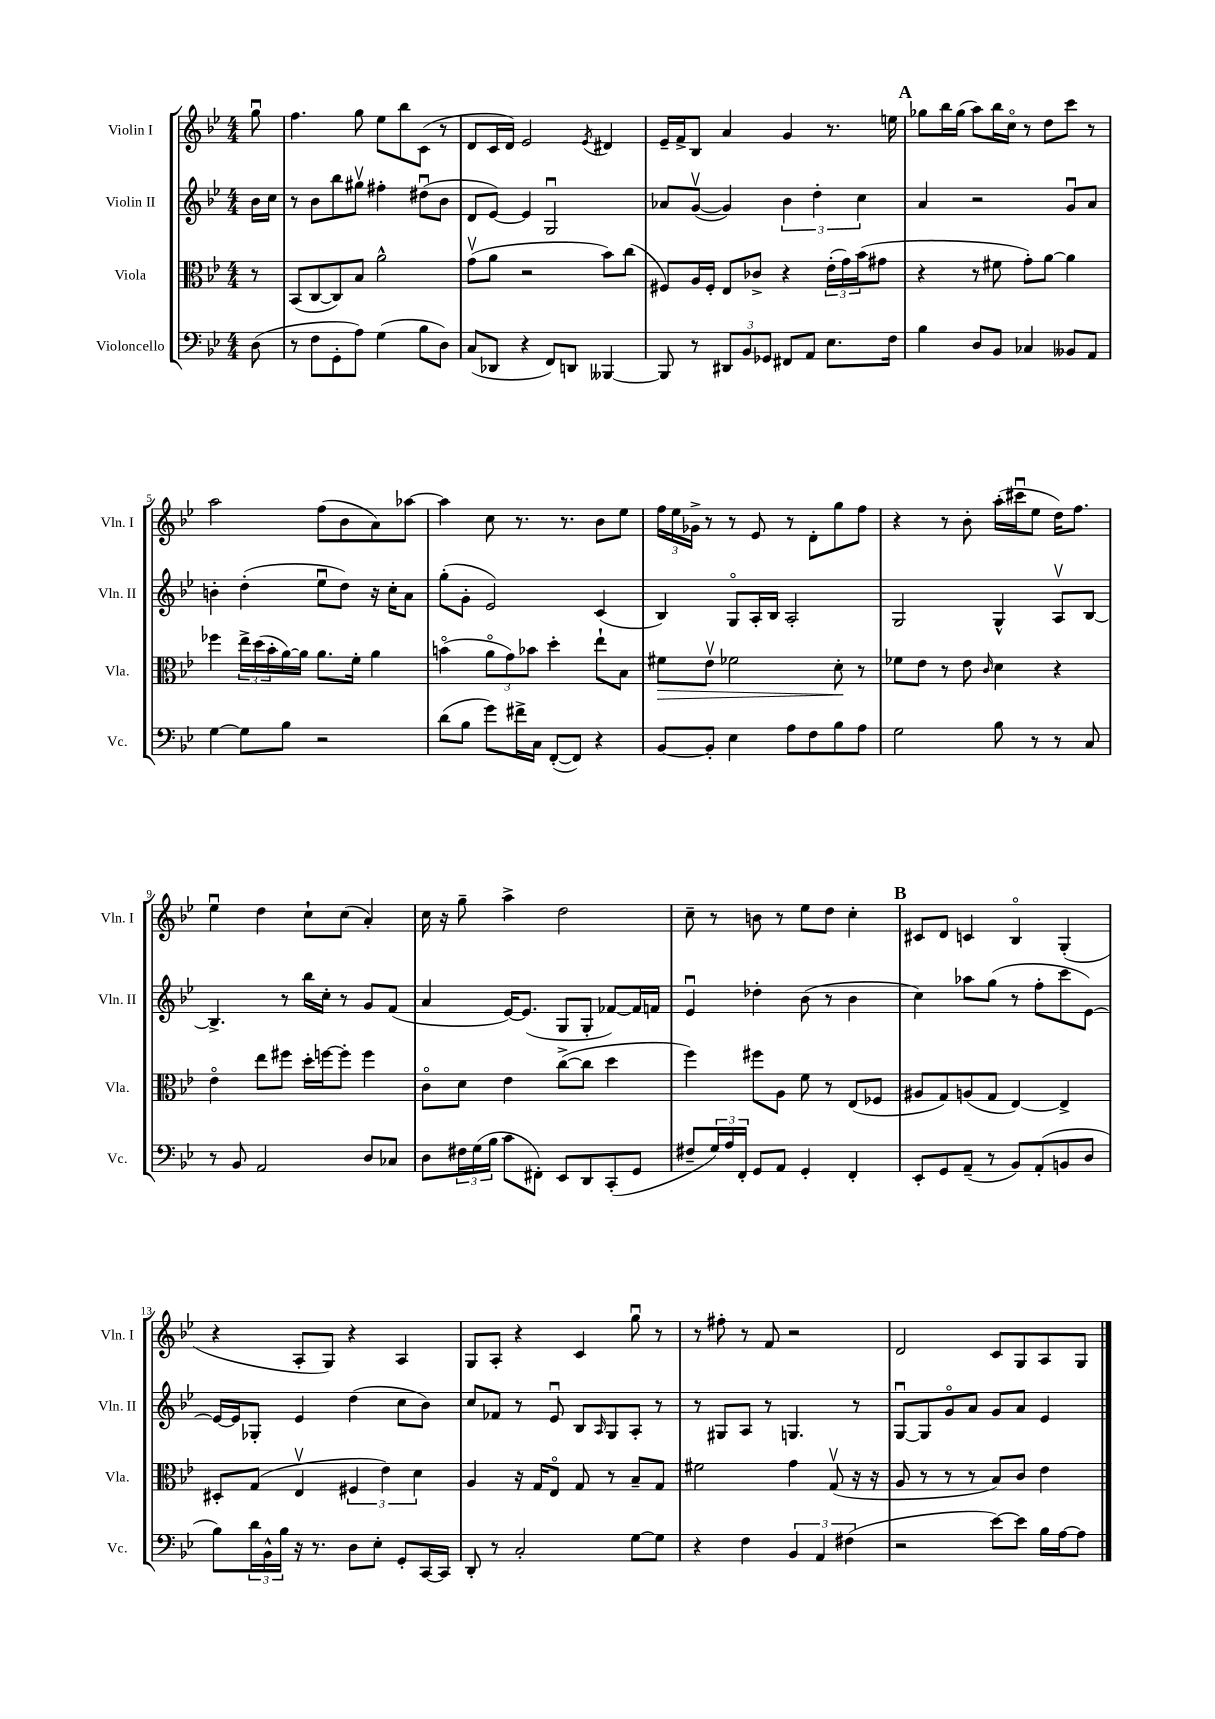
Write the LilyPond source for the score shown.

<<
\new StaffGroup <<
\new Staff = "s0" \with { instrumentName = "Violin I" shortInstrumentName = "Vln. I" } {
    \clef treble \key bes \major \numericTimeSignature \time 4/4 \partial 8
    g''8\downbow |
    f''4. g''8 ees''8 bes''8 c'8( r8 |
    d'8 c'16 d'16) ees'2 \acciaccatura { ees'8 } dis'4 |
    ees'16-- f'16-> bes8 a'4 g'4 r8. e''16 |
    \mark \markup { \bold "A" } ges''8 bes''16 ges''16( a''8) bes''16 c''16\flageolet r8 d''8 c'''8 r8 |
    a''2 f''8( bes'8 a'8) aes''8~ |
    aes''4 c''8 r8. r8. bes'8 ees''8 |
    \tuplet 3/2 { f''16 ees''16 ges'16-> } r8 r8 ees'8 r8 d'8-. g''8 f''8 |
    r4 r8 bes'8-. a''16-.( cis'''16\downbow ees''8 d''16) f''8. |
    ees''4\downbow d''4 c''8-! c''8( a'4-.) |
    c''16 r16 g''8-- a''4-> d''2 |
    c''8-- r8 b'8 r8 ees''8 d''8 c''4-. |
    \mark \markup { \bold "B" } cis'8 d'8 c'4 bes4\flageolet g4-.( |
    r4 a8-. g8) r4 a4 |
    g8 a8-. r4 c'4 g''8\downbow r8 |
    r8 fis''8-. r8 f'8 r2 |
    d'2 c'8 g8 a8 g8 \bar "|." |
}
\new Staff = "s1" \with { instrumentName = "Violin II" shortInstrumentName = "Vln. II" } {
    \clef treble \key bes \major \numericTimeSignature \time 4/4 \partial 8
    bes'16 c''16 |
    r8 bes'8 bes''8 gis''8\upbow fis''4-. dis''8\downbow( bes'8 |
    d'8 ees'8~) ees'4 g2\downbow |
    aes'8 g'8~\upbow( g'4) \tuplet 3/2 { bes'4 d''4-. c''4 } |
    \mark \markup { \bold "A" } a'4 r2 g'8\downbow a'8 |
    b'4-. d''4-.( ees''8\downbow d''8) r16 c''16-. a'8 |
    g''8-.( g'8-. ees'2) c'4( |
    bes4) g8\flageolet a16-. bes16 a2-. |
    g2 g4-^ a8\upbow bes8~ |
    bes4.-> r8 bes''16 c''16-. r8 g'8 f'8( |
    a'4 ees'16~) ees'8.( g8 g8-. fes'8~) fes'16 f'16 |
    ees'4\downbow des''4-. bes'8( r8 bes'4 |
    \mark \markup { \bold "B" } c''4) aes''8 g''8( r8 f''8-. c'''8 ees'8~) |
    ees'16~ ees'16 ges8-. ees'4 d''4( c''8 bes'8) |
    c''8 fes'8 r8 ees'8\downbow bes8 \grace { a16 } g8 a8-. r8 |
    r8 gis8 a8 r8 g4. r8 |
    g8~\downbow g8 g'8\flageolet a'8 g'8 a'8 ees'4 \bar "|." |
}
\new Staff = "s2" \with { instrumentName = "Viola" shortInstrumentName = "Vla." } {
    \clef alto \key bes \major \numericTimeSignature \time 4/4 \partial 8
    r8 |
    bes,8( c8~ c8) bes8 a'2-^ |
    g'8\upbow( a'8 r2 bes'8) c''8( |
    fis8) a16 fis16-. ees8 ces'8-> r4 \tuplet 3/2 { ees'16-.( g'16) bes'16( } gis'8 |
    \mark \markup { \bold "A" } r4 r8 fis'8 g'8-.) a'8~ a'4 |
    fes''4 \tuplet 3/2 { ees''16-> d''16( bes'16-. } a'16~) a'16 a'8. f'16-. a'4 |
    b'4\flageolet( \tuplet 3/2 { a'8\flageolet g'8) bes'8 } d''4-. ees''8-! bes8 |
    fis'8\> ees'8\upbow fes'2 d'8-.\! r8 |
    fes'8 ees'8 r8 ees'8 \grace { c'16 } d'4 r4 |
    ees'4\flageolet ees''8 fis''8 d''16-. f''16~ f''8-. f''4 |
    c'8\flageolet d'8 ees'4 c''8~->( c''8 d''4 |
    f''4) fis''8 a8 f'8 r8 ees8( fes8 |
    \mark \markup { \bold "B" } ais8 g8) a8( g8 ees4~) ees4-> |
    dis8-. g8( ees4\upbow \tuplet 3/2 { fis4 ees'4) d'4 } |
    a4 r16 g16 ees8\flageolet g8 r8 bes8-- g8 |
    fis'2 g'4 g8\upbow( r16 r16 |
    a8 r8 r8 r8 bes8) c'8 ees'4 \bar "|." |
}
\new Staff = "s3" \with { instrumentName = "Violoncello" shortInstrumentName = "Vc." } {
    \clef bass \key bes \major \numericTimeSignature \time 4/4 \partial 8
    d8( |
    r8 f8 g,8-. a8) g4( bes8 d8) |
    c8( des,8 r4 f,8) d,8 beses,,4~ |
    beses,,8 r8 \tuplet 3/2 { dis,8 bes,8 ges,8 } fis,8 a,8 ees8. f16 |
    \mark \markup { \bold "A" } bes4 d8 bes,8 ces4 beses,8 a,8 |
    g4~ g8 bes8 r2 |
    d'8( bes8 g'8) fis'16-> c16 f,8~-.( f,8) r4 |
    bes,8~ bes,8-. ees4 a8 f8 bes8 a8 |
    g2 bes8 r8 r8 c8 |
    r8 bes,8 a,2 d8 ces8 |
    d8 \tuplet 3/2 { fis16 g16( bes16 } c'8 fis,8-.) ees,8 d,8 c,8-.( g,8 |
    fis8-- \tuplet 3/2 { g16) a16 f,16-. } g,8 a,8 g,4-. f,4-. |
    \mark \markup { \bold "B" } ees,8-. g,8 a,8--( r8 bes,8) a,8-.( b,8 d8 |
    bes8) \tuplet 3/2 { d'16 bes,16-^ bes16 } r16 r8. d8 ees8-. g,8-. c,16~ c,16 |
    d,8-. r8 c2-. g8~ g8 |
    r4 f4 \tuplet 3/2 { bes,4 a,4 fis4( } |
    r2 ees'8~) ees'8 bes16 a16~ a8 \bar "|." |
}
>>
>>
